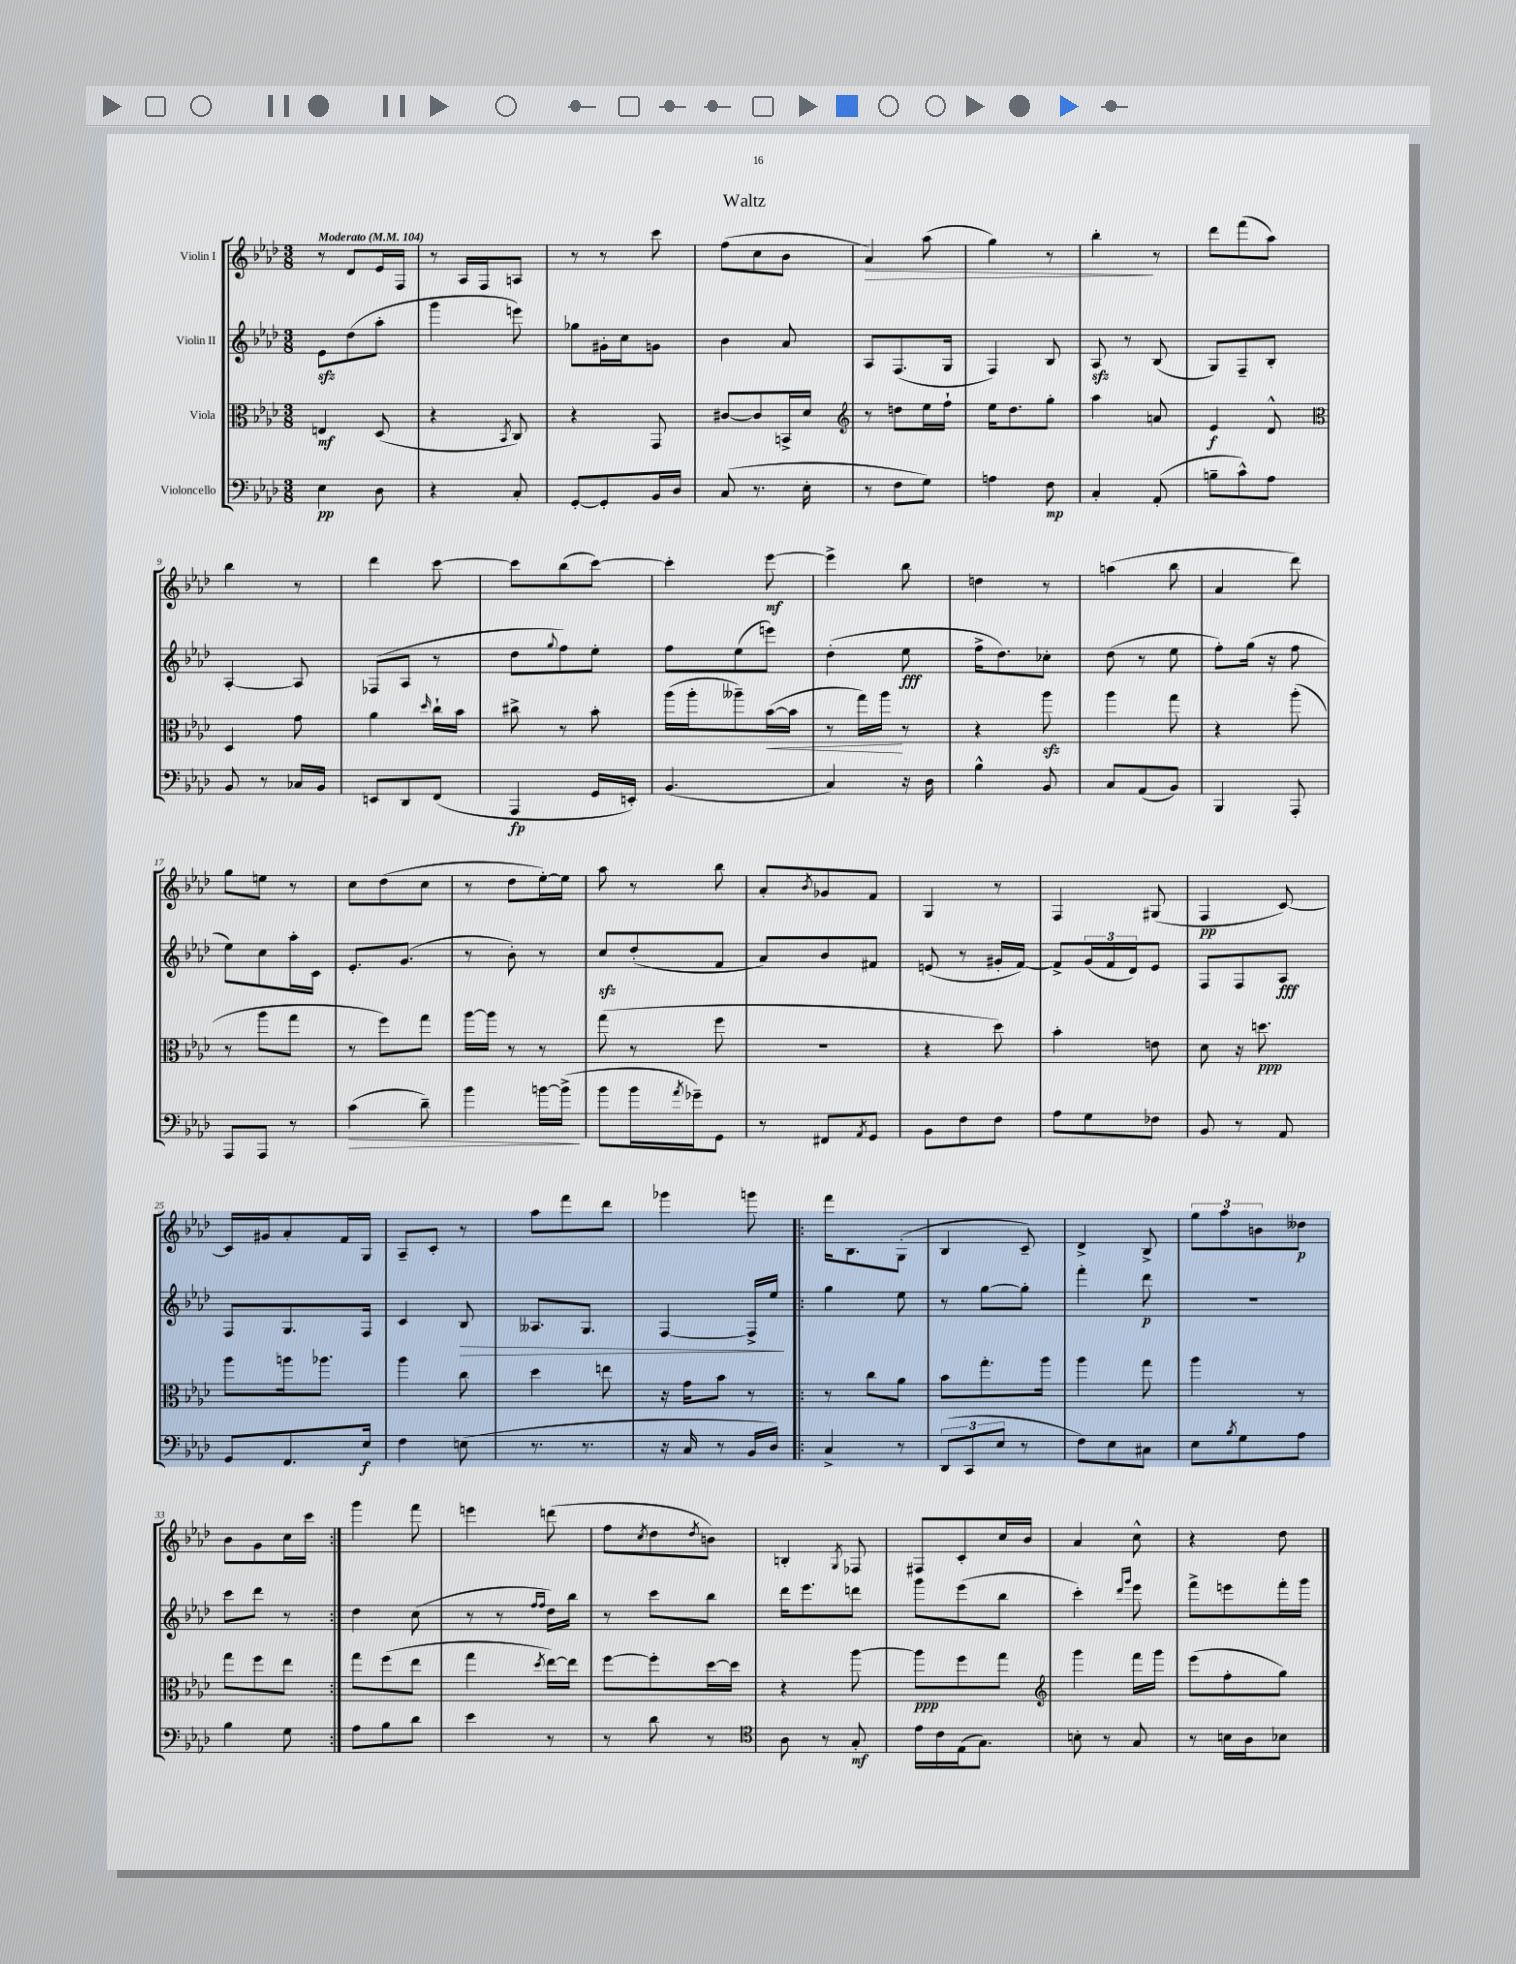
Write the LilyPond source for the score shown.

\header { title = "Waltz" }
<<
\new StaffGroup <<
\new Staff = "s0" \with { instrumentName = "Violin I" } {
    \clef treble \key aes \major \numericTimeSignature \time 3/8 \tempo "Moderato" 4 = 104
    r8 des'8 ees'16 f16 |
    r8 aes16 f16 a8 |
    r8 r8 c'''8 |
    f''8( c''8 bes'8 |
    aes'4\>) aes''8( |
    g''4) r8 |
    bes''4-.\! r8 |
    des'''8 f'''8( aes''8) |
    bes''4 r8 |
    des'''4 c'''8~ |
    c'''8 bes''8( c'''8~) |
    c'''4-. ees'''8~\mf |
    ees'''4-> bes''8 |
    d''4 r8 |
    a''4( bes''8 |
    aes'4 des'''8) |
    g''8 e''8 r8 |
    c''8 des''8( c''8 |
    r8 des''8 ees''16~-.) ees''16 |
    aes''8 r8 bes''8 |
    aes'8-. \acciaccatura { bes'8 } ges'8 f'8 |
    g4 r8 |
    f4 gis8( |
    f4\pp c'8~) |
    c'16 gis'16 aes'8-. f'16 g16 |
    aes8-- c'8-. r8 |
    aes''8 f'''8 des'''8 |
    ges'''4 g'''8 |
    \repeat volta 2 { f'''16 bes8. g8-.( |
    bes4 c'8--) |
    des'4-> bes8-> |
    \tuplet 3/2 { g''8 aes''8 b'8 } deses''8\p |
    bes'8 g'8 c''16 c'''16 | }
    g'''4 f'''8 |
    e'''4 d'''8( |
    f''8 \acciaccatura { c''8 } des''8 \acciaccatura { des''8 } b'8) |
    b4-. \acciaccatura { g8 } fes8 |
    fis8 c'8-. c''16 bes'16 |
    aes'4 c''8-^ |
    r4 des''8 \bar "|." |
}
\new Staff = "s1" \with { instrumentName = "Violin II" } {
    \clef treble \key aes \major \numericTimeSignature \time 3/8
    ees'8\sfz des''8( aes''8-. |
    g'''4 e'''8) |
    ges''8 gis'16-. c''16 g'8 |
    bes'4 aes'8 |
    aes8 f8.( g16 |
    f4) bes8 |
    aes8\sfz r8 bes8( |
    g8) f8-- bes8-. |
    aes4~-. aes8 |
    fes8( aes8 r8 |
    des''8 \appoggiatura { g''8 } f''8) ees''8-. |
    f''8 ees''8( e'''8) |
    des''4-.( ees''8\fff |
    f''16-> des''8.) ces''8-. |
    des''8( r8 ees''8 |
    f''8-.) g''16( r16 f''8 |
    ees''8) c''8 aes''16-. c'16 |
    ees'8.-. g'8.( |
    r8 bes'8-.) r8 |
    c''8\sfz des''8-.( f'8 |
    aes'8) bes'8 fis'8 |
    e'8( r8 gis'16-. f'16~) |
    f'8-> \tuplet 3/2 { g'16( f'16 des'16) } ees'8 |
    f8 f8 aes8\fff |
    f8 g8. f16 |
    c'4 bes8\> |
    aeses8. g8. |
    f4~ f16-> ees''16\! |
    \repeat volta 2 { g''4 ees''8 |
    r8 g''8~ g''8-. |
    f'''4-. des'''8\p |
    R4. |
    c'''8 des'''8 r8 | }
    des''4 c''8( |
    r8 r8 \grace { f''16 f''16 } des''16) bes''16 |
    r8 c'''8 bes''8 |
    des'''16 ees'''8. d'''8 |
    g'''8 ees'''8( bes''8 |
    c'''4-.) \grace { des'''16 g'''16 } ees'''8 |
    f'''8-> e'''8 f'''16-. g'''16 \bar "|." |
}
\new Staff = "s2" \with { instrumentName = "Viola" } {
    \clef alto \key aes \major \numericTimeSignature \time 3/8
    e4\mf des8( |
    r4 \acciaccatura { bes,8 } c8) |
    r4 g,8 |
    cis'8~ cis'8 b,16-> des'16 |
    \clef treble r8 d''8 ees''16 f''16-! |
    ees''16 des''8. g''8-. |
    aes''4 a'8 |
    ees'4\f des'8-^ |
    \clef alto des4 g'8 |
    aes'4 \grace { des''16 } c''16-! bes'16 |
    cis''8-> r8 bes'8-. |
    aes''16( aes''16-. aeses''8--) bes'16~\<( bes'16 |
    r8 g''16) aes''16\! r8 |
    r4 aes''8\sfz |
    aes''4 g''8 |
    r4 aes''8-.( |
    r8 aes''8 g''8 |
    r8 f''8) g''8 |
    aes''16~ aes''16 r8 r8 |
    g''8( r8 f''8 |
    r4. |
    r4 des''8) |
    bes'4-. e'8 |
    des'8 r16 d''8.\ppp |
    aes''8 a''16 aes''8. |
    aes''4 c''8 |
    des''4 e''8 |
    r16 g'16 bes'8 r8 |
    \repeat volta 2 { r8 c''8 aes'8 |
    bes'8 g''8.-. aes''16 |
    aes''4 g''8 |
    aes''4 r8 |
    g''8 f''8 ees''8 | }
    g''8 f''8( ees''8 |
    g''4 \acciaccatura { des''8 } ees''16~) ees''16 |
    f''8~ f''8-. des''16~ des''16 |
    r4 aes''8~ |
    aes''8\ppp f''8 g''8 |
    \clef treble g'''4 f'''16 g'''16 |
    ees'''8( f''8-. g''8) \bar "|." |
}
\new Staff = "s3" \with { instrumentName = "Violoncello" } {
    \clef bass \key aes \major \numericTimeSignature \time 3/8
    ees4\pp des8 |
    r4 c8-. |
    g,8~-. g,8-. bes,16 des16 |
    c8( r8. ees16-. |
    r8 f8 g8) |
    a4 f8\mp |
    c4-. aes,8-.( |
    b8-- c'8-^) aes8 |
    bes,8 r8 ces16 bes,16 |
    e,8 des,8 f,8( |
    aes,,4\fp g,16 e,16-.) |
    bes,4.( |
    c4) r16 des16 |
    bes4-^ bes,8 |
    c8 aes,8( bes,8) |
    bes,,4 aes,,8-. |
    aes,,8 aes,,8 r8 |
    c'4\>( des'8--) |
    bes'4 b'16~ b'16->\!( |
    bes'8 bes'16 \acciaccatura { aes'8 } ges'16--) g,8 |
    r8 fis,8 \acciaccatura { aes,8 } g,8 |
    bes,8 f8 f8 |
    aes8 g8 fes8 |
    bes,8 r8 aes,8 |
    g,8 f,8. ees16\f |
    f4 e8( |
    r8. r8. |
    r16 c16 r8 bes,16 des16) |
    \repeat volta 2 { c4-> r8 |
    \tuplet 3/2 { des,8( c,8 ees8 } r8 |
    f8) ees8 cis8 |
    ees8 \acciaccatura { bes8 } g8 aes8 |
    bes4 g8 | }
    aes8 bes8 des'8 |
    ees'4 r8 |
    r8 des'8 r8 |
    \clef tenor aes8 r8 g8-.\mf |
    ees'16 c'16 ees16( g8.) |
    b8-. r8 g8 |
    r8 b16 aes16 bes8 \bar "|." |
}
>>
>>
